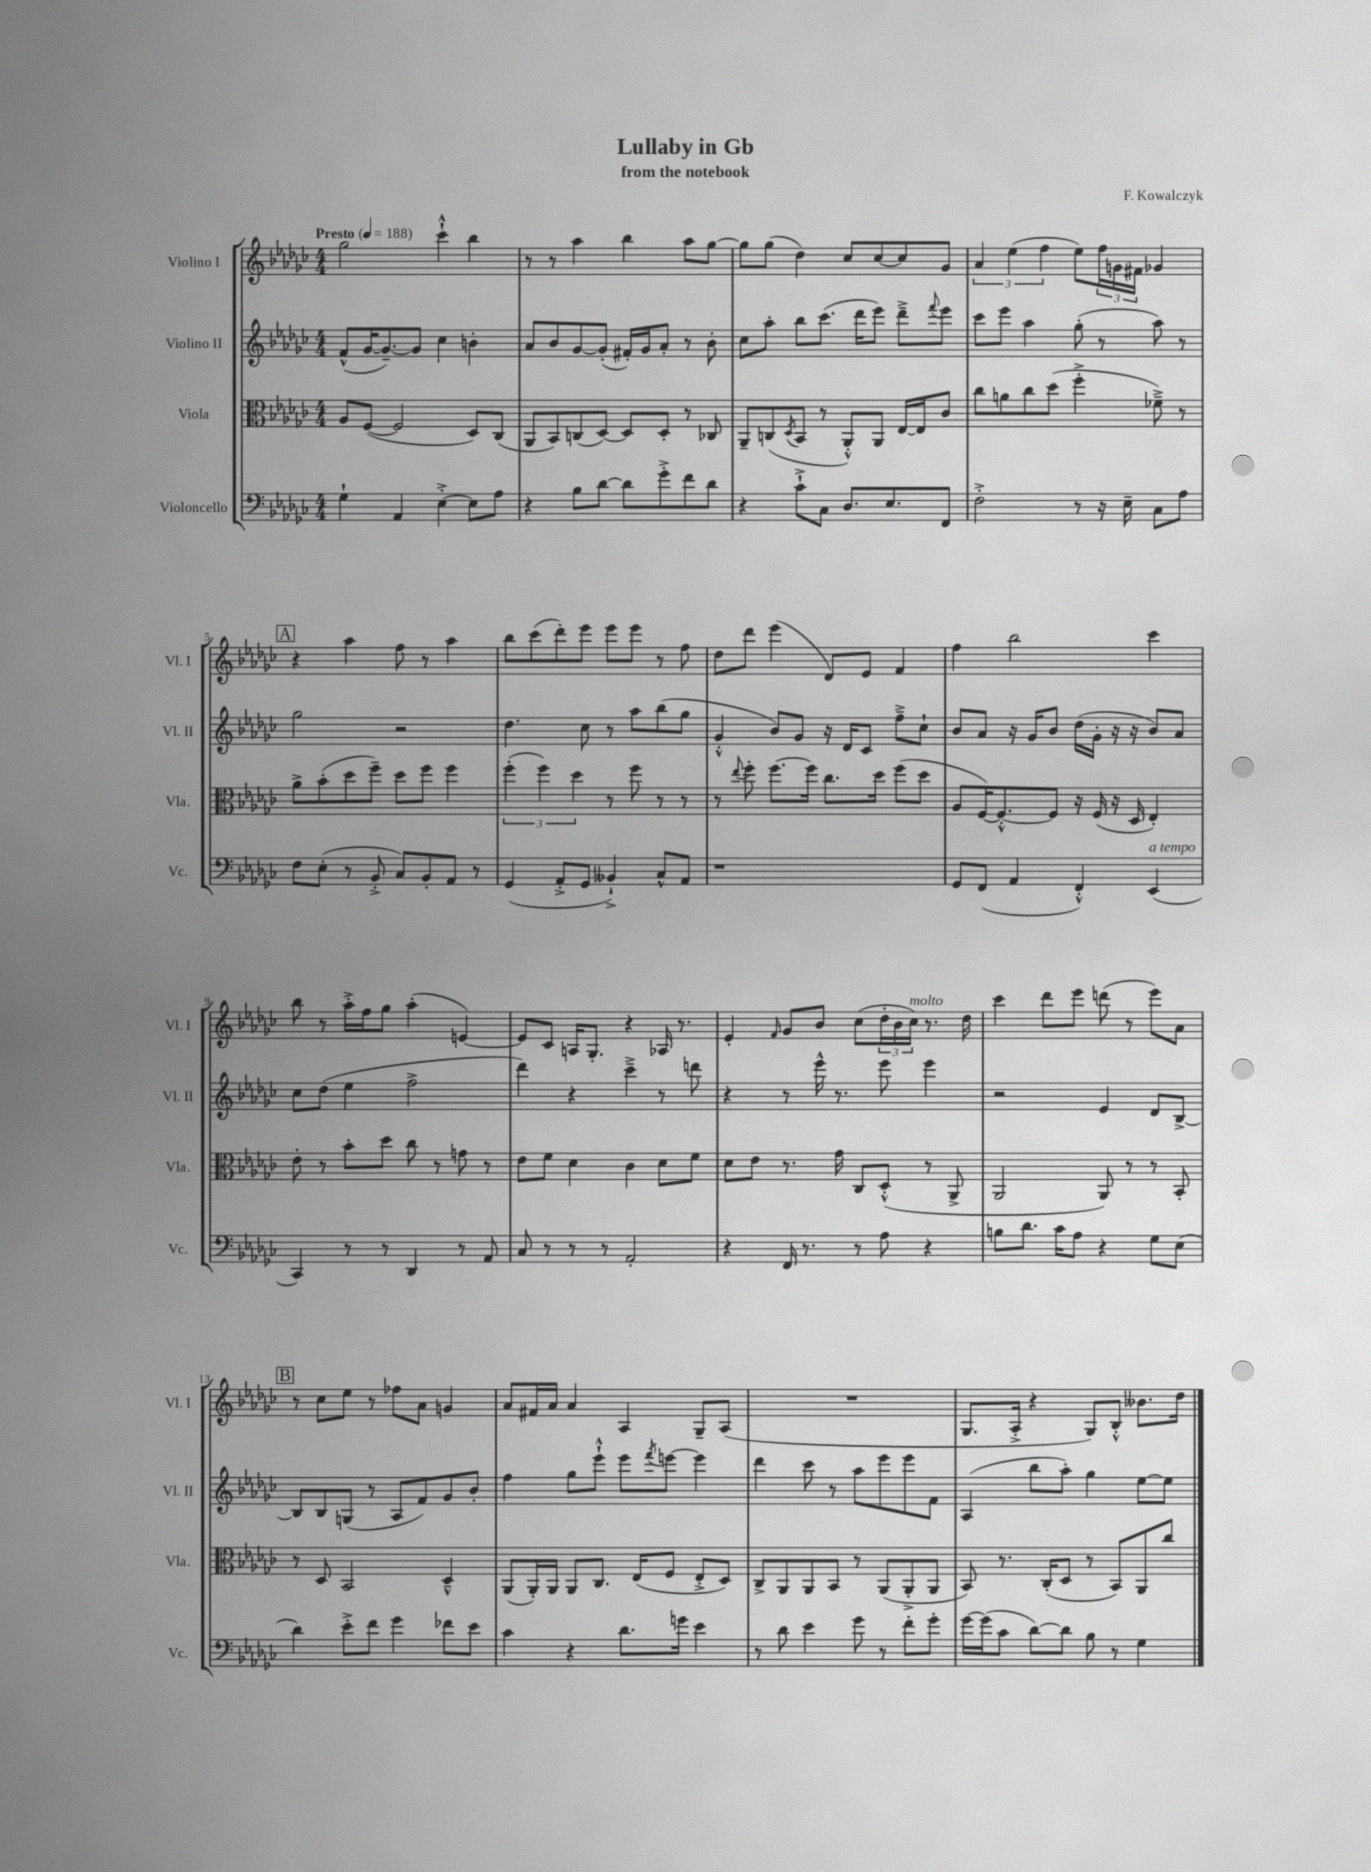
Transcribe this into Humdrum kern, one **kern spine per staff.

**kern	**kern	**kern	**kern
*staff4	*staff3	*staff2	*staff1
*clefF4	*clefC3	*clefG2	*clefG2
*k[b-e-a-d-g-c-]	*k[b-e-a-d-g-c-]	*k[b-e-a-d-g-c-]	*k[b-e-a-d-g-c-]
*M4/4	*M4/4	*M4/4	*M4/4
*MM188	*MM188	*MM188	*MM188
4G-`\	8A-/L	(8f^^/L	2gg-\
.	([8F/J	[16g-/K	.
.	.	8.g-~/_)	.
4AA-/	2F/]	.	.
.	.	8g-/]J	.
[4E-'^\	.	4cc-\	4ccc-`^^\
8E-\]L	8D-/L)	4b'\	4bb-\
8A-\J	(8C-/J	.	.
=	=	=	=
4r	8AA-/L	8a-/L	8r
.	8BB-/)	8b-/	8r
8B-\L	(8C/	[8g-/	4aa-\
[8d-\J	[8D-/J)	(8g-'/]J	.
8d-\]L	8D-/]L	16f#'/LL)	4bb-\
.	.	16g-/J	.
8g-'^\	8D-'/J	8a-'/J	.
8f\	8r	8r	8aa-\L
8d-\J	8C-/	8b-'\	[8gg-\J
=	=	=	=
4r	8AA-~/L	8cc-\L	8gg-\]L
.	(8C/	8aa-'\J	(8gg-\J
.	8qD-/	.	.
8c-`^\L	8BB-/J	8bb-\L	4dd-\)
8C-\J	8r	(8.ccc-\J	.
8.D-/L	8AA-'^^/L)	.	8cc-/L
.	.	16ddd-\LK	.
.	8AA-/J	8eee-\J)	[8cc-/
8.E-/	.	.	.
.	[16E-/LL	8ddd-~^\L	8cc-/]
.	16E-/]J	.	.
.	.	8qqfff/	.
8FF/J	8c-/J	8eee-\J	8g-/J
=	=	=	=
2F'^\	8cc-\L	8ccc-\L	6a-/
.	8a\	8eee-\J	.
.	.	.	(6ee-\
.	8cc-\	4aa-\	.
.	.	.	6ff\
.	(8dd-\J	.	.
8r	4ff'^\	(8gg-'\	8ee-\L)
16r	.	8r	24ff\L
.	.	.	24g\
16E-~\	.	.	.
.	.	.	24f#\JJ
8C-\L	8f-~^\)	8aa-\)	4g-/
8A-\J	8r	8r	.
=	=	=	=
8F\L	8a-^\L	2gg-\	4r
(8E-'\J	(8b-'\	.	.
8r	8dd-\	.	4aa-\
8BB-'^/	8ff~\J)	.	.
8C-/L)	8dd-\L	2r	8ff\
8BB-'/	8ff\J	.	8r
8AA-/J	4ff\	.	4aa-\
8r	.	.	.
=	=	=	=
(4GG-/	(6ff'\	4.dd-\	8bb-\L
.	.	.	(8ccc-\
.	6ff\)	.	.
8AA-'^/L	.	.	8ddd-'\)
.	6dd-\	.	.
8GG-/J	.	8cc-\	8eee-\J
4BB--`^/)	8r	8r	8eee-\L
.	8ff\	8aa-\L	8eee-\J
8C-^^/L	8r	(8bb-\	8r
8AA-/J	8r	8gg-\J	8ff\
=	=	=	=
1r	8r	4g-'^^/	8dd-\L
.	8qqee-/	.	.
.	8ff'\	.	8ddd-\J
.	[8.ff\L	8b-/L)	(4eee-\
.	.	8g-/J	.
.	16ff\]Jk	.	.
.	8.cc-\L	16r	8d-/L)
.	.	16d-/LK	.
.	.	8c-/J	8e-/J
.	16dd-\Jk	.	.
.	(8ff\L	8ff~^\L	4f/
.	8dd-\J	8cc-`\J	.
=	=	=	=
8GG-/L	8A-/L	8b-/L	4ff\
(8FF/J	[16F/K)	8a-/J	.
.	8.F'^^/_	.	.
4AA-/	.	16r	2bb-\
.	.	16g-/LK	.
.	8F/]J	8b-/J	.
4FF'^^/)	16r	(16dd-\LL	.
.	(16F/	16g-'\JJ	.
.	16r	16r	.
.	16D-/	16r	.
(4EE-/	4E-'/)	8b-/L)	4ccc-\
.	.	8a-/J	.
=	=	=	=
4CC-/)	8e-'\	8cc-\L	8bb-\
.	8r	(8dd-\J	8r
8r	8b-'\L	4ee-\	16aa-'^\LL
.	.	.	16ff\J
8r	8dd-\J	.	8gg-\J
4DD-/	8cc-\	2ff^\	(4aa-'\
.	8r	.	.
8r	8g\	.	[4e/)
8AA-/	8r	.	.
=	=	=	=
8C-/	8e-\L	4ddd-\)	8e/]L
8r	8f\J	.	8c-/J
8r	4d-\	4r	16A/LK
.	.	.	8.G-'/J
8r	.	.	.
2AA-'/	4c-\	4ccc-~^\	4r
.	8d-\L	8r	16A-/
.	.	.	8.r
.	8f\J	8ddd\	.
=	=	=	=
4r	8d-\L	4r	4e-'/
.	8e-\J	.	.
.	.	.	16qqf/
16FF/	8.r	8r	8g-/L
8.r	.	.	.
.	.	16eee-^^\	8b-/J
.	16g-\	8.r	.
8r	8C-/L	.	(8cc-\L
8A-\	(8D-'^^/J	8eee-\	24dd-'\L
.	.	.	24b-\
.	.	.	24cc-\JJ)
4r	8r	4eee-\	8.r
.	8AA-^/	.	.
.	.	.	16dd-\
=	=	=	=
8B\L	2AA-/	2r	4ccc-\
8.d-\J	.	.	.
.	.	.	8ddd-\L
16c-\LK	.	.	.
8A-\J	.	.	8eee-\J
4r	8AA-/)	4e-/	(8ddd\
.	8r	.	8r
8G-\L	8r	8d-/L	8eee-\L)
(8E-\J	8BB-'/	[8B-^/J	8a-\J
=	=	=	=
4d-\)	8r	8B-/]L	8r
.	8D-/	8B-/	8cc-\L
8e-'^\L	2BB-/	(8G/J	8ee-\J
8f\J	.	8r	8r
4g-\	.	8A-/L	8ff-\L
.	.	8f/)	8a-\J
8f-\L	4D-~^^/	8g-/	4g/
8e-\J	.	8b-'/J	.
=	=	=	=
4c-\	(8AA-/L	4ff\	8a-/L
.	16AA-'/L)	.	16f#/L
.	16AA-/JJ	.	16a-/JJ
4r	8AA-/L	8gg-\L	4a-/
.	8.C-/J	8eee-`^^\J	.
8.d-\L	.	8eee-\L	4A-/
.	(16E-/LK	.	.
.	.	8qfff/	.
.	8F/J	[8eee\J	.
16g\Jk	.	.	.
4e-\	8E-'^/L	4eee\]	8G-~/L
.	8D-/J)	.	(8A-/J
=	=	=	=
8r	8C-^/L	4ddd-\	1r
8d-\	8AA-/	.	.
4e-\	8AA-/	8ccc-\	.
.	8BB-/J	8r	.
8g-\	8r	8aa-\L	.
8r	(8AA-/L	8eee-\	.
8f'\L	8AA-'^/	8eee-\	.
8g-'\J	8AA-/J	8f\J	.
=	=	=	=
[16g-\LL	8BB-/)	(4A-/	8.G-/L
(16g-\]J	.	.	.
8c-\J	8.r	.	.
.	.	.	16A-'^/Jk
[8d-\L)	.	8bb-\L	4r
.	(16C-'/LK	.	.
8d-\]J	8D-/J	8aa-'\J)	.
8B-\	8r	4gg-\	8G-/L)
8r	8BB-/L)	.	8B-'^^/J
4G-\	8AA-/	[8ee-\L	8.b--\L
.	8cc-/J	8ee-\]J	.
.	.	.	16dd-\Jk
==	==	==	==
*-	*-	*-	*-
